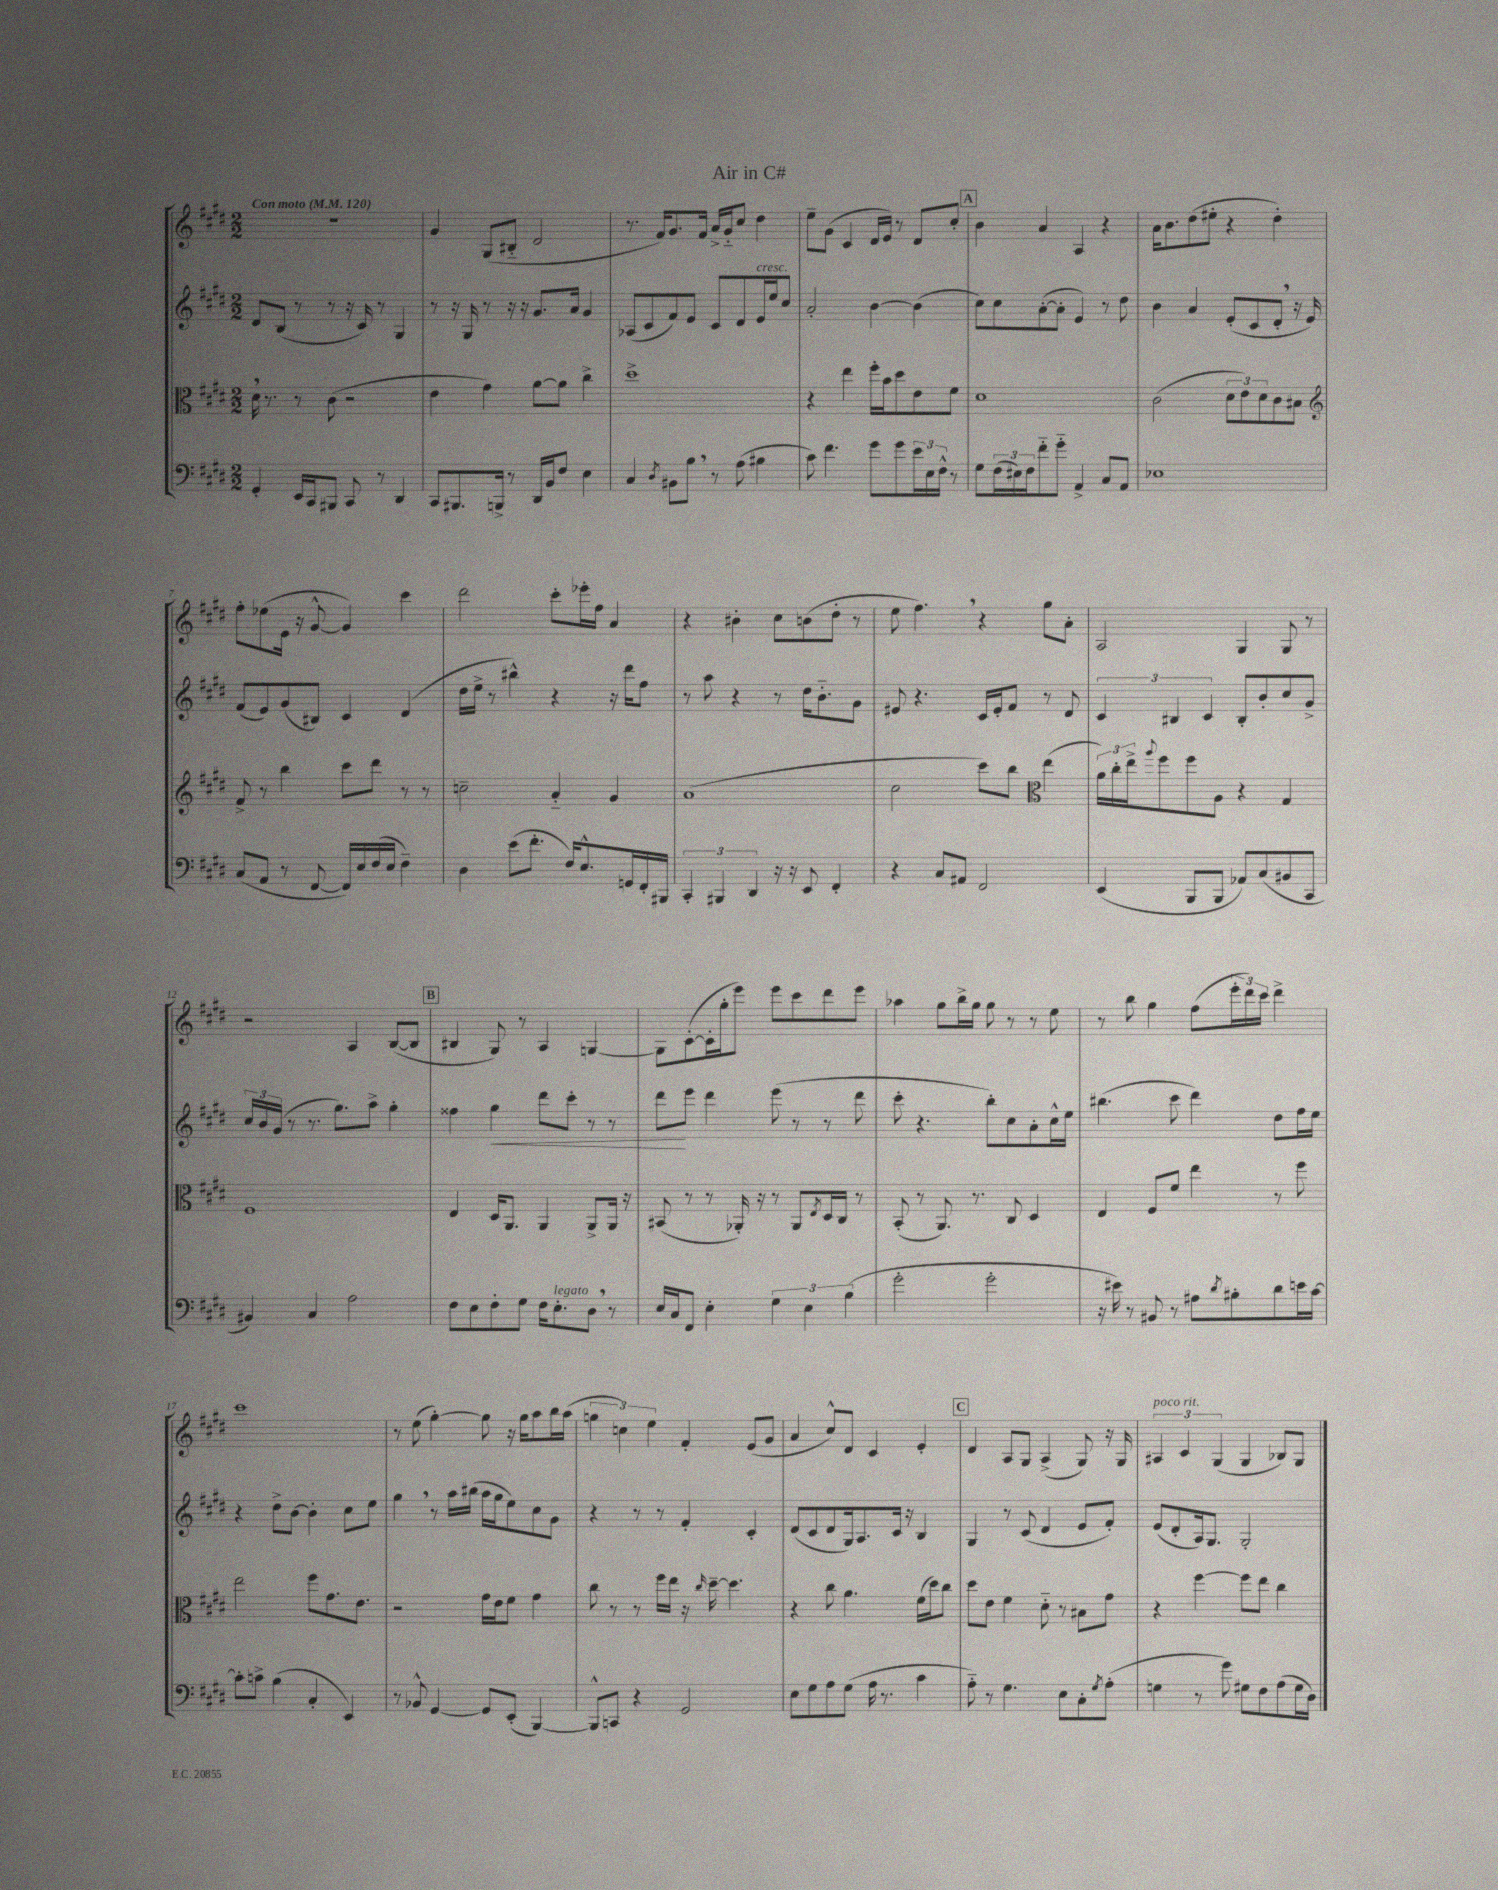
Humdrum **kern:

**kern	**kern	**kern	**kern
*staff4	*staff3	*staff2	*staff1
*clefF4	*clefC3	*clefG2	*clefG2
*k[f#c#g#d#]	*k[f#c#g#d#]	*k[f#c#g#d#]	*k[f#c#g#d#]
*M2/2	*M2/2	*M2/2	*M2/2
*MM120	*MM120	*MM120	*MM120
4GG#'	16d#	8d#	1r
.	8.r	.	.
.	.	(8B	.
16EE	8r	8r	.
16CC#	.	.	.
8BBB#	(8c#	8r	.
8CC#	2r	16r	.
.	.	16c#)	.
8r	.	8r	.
4DD#	.	4G#	.
=	=	=	=
8CC#	4e	8r	4g#
8.BBB#	.	16r	.
.	.	16G#	.
.	4g#)	8r	(8G#
16BBB^	.	.	.
8r	.	16r	8B#'~
.	.	16r	.
16DD#	[8a	8.g#	2d#
16BB	.	.	.
8F#	8a]	.	.
.	.	16a	.
4E	4cc#^	4g#	.
=	=	=	=
4C#	1dd#^	(8A-	8.r
.	.	8c#	.
.	.	.	16f#)
8qD#	.	.	.
8BB#	.	8f#)	8.g#
8B	.	8e	.
.	.	.	16f#
8r	.	8c#	16a^
.	.	.	16g#'~
(8A	.	8d#	8cc#
4B#	.	16e	4dd#
.	.	16ee	.
.	.	8cc#	.
=	=	=	=
8c#)	4r	2a'	8ee~
4.f#	.	.	(8g#
.	4ee	.	4c#
8g#	16ff#'	[4b	16d#
.	16b	.	16e)
8g#	8dd#	.	8r
24e	8e	(4b]	8d#
24E	.	.	.
24F#^^	.	.	.
8r	8f#	.	8cc#'
=	=	=	=
8G#	1d#	8cc#)	4b
(24F#	.	8cc#	.
24E#)	.	.	.
24F#	.	.	.
8f#'~	.	([8a'	4a
8g#'~	.	8a']	.
4AA^	.	4e)	4A
8C#	.	8r	4r
8AA	.	8dd#	.
=	=	=	=
1E-	(2c#	4b	16a
.	.	.	8.b
.	.	4a	(8dd#
.	.	.	8ee#'
.	12d#	(8e'	4r
.	12e)	.	.
.	.	8c#	.
.	12d#	.	.
.	8c#	8d#'	4dd#')
.	8B#	16r	.
.	.	16e)	.
=	=	=	=
*	*clefG2	*	*
(8C#	8f#^	(8f#	8ff#'
8AA	8r	8e)	(8ee-
8r	4bb	(8g#	16e
.	.	.	16r
[8FF#	.	8B#)	[8g#^^
16FF#])	8ccc#	4c#	4g#])
16E	.	.	.
(16F#	8ddd#	.	.
16E	.	.	.
4F#~)	8r	(4d#	4ccc#
.	8r	.	.
=	=	=	=
4D#	2cc~	16dd#	2ddd#
.	.	16ee^	.
.	.	8r	.
(8e	.	4bb#^^)	.
8.f#'	.	.	.
.	4a'~	4r	8ccc#'
16F#)	.	.	.
8.E^^	.	.	16eee-'
.	.	.	16ff#
.	4g#	16r	4a
16GG	.	16ddd#	.
16FF#'	.	8ff#	.
16BBB#	.	.	.
=	=	=	=
6CC#'	(1a	8r	4r
.	.	8aa	.
6BBB#	.	.	.
.	.	4r	4b#'
6DD#	.	.	.
16r	.	8r	8cc#
16r	.	.	.
8EE	.	16dd#	(8b
.	.	8.b'~	.
4FF#'	.	.	8dd#'
.	.	8g#	8r
=	=	=	=
4r	2cc#	8e#	8ee
.	.	4.r	4.ff#)
8C#	.	.	.
8AA#	.	.	.
2FF#	8ccc#)	16c#	4r
.	.	16e#'	.
.	8bb	8f#	.
*	*clefC3	*	*
.	(4ee	8r	8gg#
.	.	8d#	8a'
=	=	=	=
(4EE	24a)	6c#	2A
.	24cc#'	.	.
.	24ee^	.	.
.	8qqaa	.	.
.	8ff#	.	.
.	.	6B#	.
8BBB	8ff#	.	.
.	.	6c#	.
8BBB	8A	.	.
8AA-)	4r	8B#'	4G#
(8C#	.	8b'	.
8BB#	4G#	8cc#	8G#
8CC#	.	8g#^	8r
=	=	=	=
4BB#)	1F#	24cc#	2r
.	.	24b	.
.	.	(24g#	.
.	.	8r	.
4C#	.	8.r	.
.	.	8.gg#)	.
2A	.	.	4A
.	.	8aa^	.
.	.	4gg#'	([8B
.	.	.	8B]
=	=	=	=
8F#	4E	4ff##	4B#
8E	.	.	.
8F#'	16D#	4gg#	8G#)
.	8.AA	.	.
8G#	.	.	8r
16F#	4AA	8ddd#	4A
8.E'	.	.	.
.	.	8ccc#'	.
8D#	8AA^	8r	[4G
8r	16AA	8r	.
.	16r	.	.
=	=	=	=
16E	(8BB#	8ddd#	8G]
16C#	.	.	.
8FF#	8r	8eee	([8c#'
4E'	8r	4ddd#	16c#']
.	.	.	16gg#'
.	16AA-')	.	8eee)
.	16r	.	.
6G#	8r	(8eee	8eee
.	8AA-	8r	8ccc#
6E	.	.	.
.	8qE	.	.
.	16D#	8r	8ddd#
.	16C#	.	.
(6B	.	.	.
.	8r	8ddd#	8eee
=	=	=	=
2g#'	(8BB'	8ccc#'	4aa-
.	8r	4.r	.
.	8.AA)	.	8gg#
.	.	.	16bb^
.	8.r	.	16gg#
2g#'	.	8bb')	8gg#
.	8C#	8cc#	8r
.	4D#	8a'	8r
.	.	16cc#^^	8ee
.	.	16ee	.
=	=	=	=
16r	4E	(4.bb#	8r
16e#)	.	.	.
8r	.	.	8bb
8BB#	8F#	.	4gg#
8r	8f#	8ccc#	.
8A#	4ee	4ddd#)	(8ff#
8qd#	.	.	.
8B#'	.	.	24eee'
.	.	.	24ddd#)
.	.	.	24ccc#
8d#	8r	8dd#	4ddd#^
16e	8ff#	16ff#	.
[16c#	.	16ee	.
=	=	=	=
8c#']	2ee	4r	1ccc#
8c^	.	.	.
(4B	.	8dd#^	.
.	.	[8b	.
4C#'	8ff#	4b']	.
.	8.g#	.	.
4EE)	.	8cc#	.
.	8.e	.	.
.	.	8ee	.
=	=	=	=
8r	2r	4gg#	8r
8BB-^^	.	.	(8ee
[4GG#	.	8r	[4gg#')
.	.	16aa	.
.	.	(16bb#	.
8GG#]	16g#	16aa	8gg#]
.	16e	16gg#	.
(8EE'	8f#	8ee)	16r
.	.	.	16gg#
[4BBB)	4g#	8cc#	8aa
.	.	8g#	16bb
.	.	.	(16aa
=	=	=	=
8BBB^^]	8cc#	4r	6gg
8CC	8r	.	.
.	.	.	6cc)
4r	8r	8r	.
.	.	.	6ee
.	16ff#	8r	.
.	16ee	.	.
2GG#	16r	4f#'	4f#'
.	16qqcc#	.	.
.	[16dd#~	.	.
.	4.dd#]	.	.
.	.	4c#'	(8e
.	.	.	8g#
=	=	=	=
8E	4r	(8d#	4a
8G#	.	8c#	.
8A	8cc#	8d#	8cc#^^)
(8G#	4.a	16G#)	8d#
.	.	8.A	.
16A	.	.	4c#
8.r	.	.	.
.	.	16c#	.
.	.	16r	.
4c#	(16f#	4B	4e'
.	16dd#)	.	.
.	8cc#	.	.
=	=	=	=
8A'~)	8dd#	4G#	4d#
8r	8e	.	.
4.G#	4f#	8r	8A
.	.	(8c#	8G#
.	8d#'~	4d#	(4A^
8E	8r	.	.
8C#'	8B#	8e	8G#)
8qG#	.	.	.
(8A'	8g#	8f#')	16r
.	.	.	16G#
=	=	=	=
4G	4r	(8e	6A#
.	.	8d#'	.
.	.	.	6c#
8r	[4ff#	16A)	.
.	.	8.G#	.
.	.	.	(6G#
8g#)	.	.	.
8G#	8ff#]	2G#'	4G#
8F#	8ee	.	.
(8A	4cc#	.	8B-)
16G#	.	.	8G#
16D#)	.	.	.
==	==	==	==
*-	*-	*-	*-
